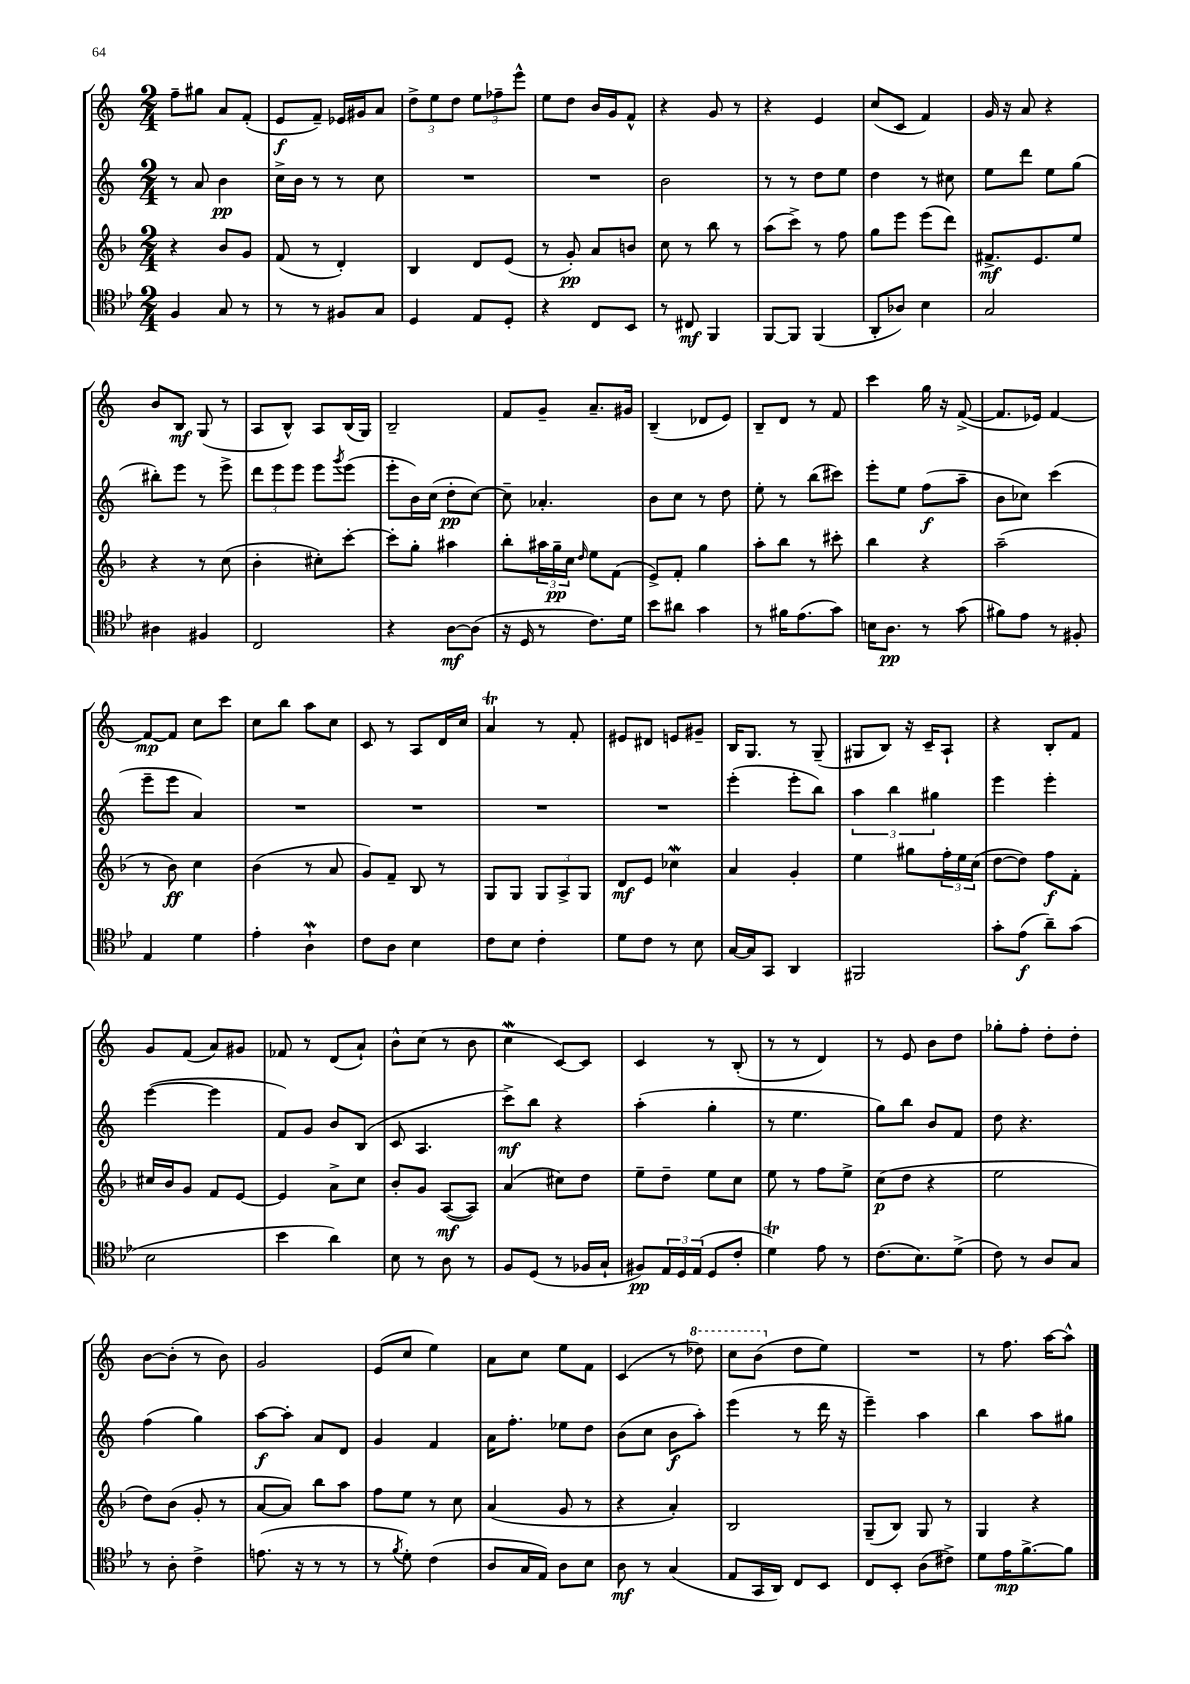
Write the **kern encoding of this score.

**kern	**dynam	**kern	**dynam	**kern	**dynam	**kern	**dynam
*part4	*part4	*part3	*part3	*part2	*part2	*part1	*part1
*staff4	*staff4	*staff3	*staff3	*staff2	*staff2	*staff1	*staff1
*clefC4	*	*clefG2	*	*clefG2	*	*clefG2	*
*k[b-e-]	*	*k[b-]	*	*k[]	*	*k[]	*
*M2/4	*	*M2/4	*	*M2/4	*	*M2/4	*
=84	=84	=84	=84	=84	=84	=84	=84
4F/	.	4r	.	8r	.	8ff~\L	.
.	.	.	.	8a/	.	8gg#X\J	.
8G/	.	8b-/L	.	4b\	pp	8a/L	.
8r	.	8g/J	.	.	.	(8f'/J	.
=85	=85	=85	=85	=85	=85	=85	=85
8r	.	(8f/	.	16cc^\LL	.	8e/L	f
.	.	.	.	16b\JJ	.	.	.
8r	.	8r	.	8r	.	8f~/J)	.
8F#X/L	.	4d'/)	.	8r	.	16e-X/LL	.
.	.	.	.	.	.	16g#X/J	.
8G/J	.	.	.	8cc\	.	8a/J	.
=86	=86	=86	=86	=86	=86	=86	=86
4D/	.	4B-/	.	2r	.	12dd^\L	.
.	.	.	.	.	.	12ee\	.
.	.	.	.	.	.	12dd\J	.
8E-/L	.	8d/L	.	.	.	12ee\L	.
.	.	.	.	.	.	12ff-X~\	.
8D'/J	.	(8e/J	.	.	.	.	.
.	.	.	.	.	.	12eee^^\J	.
=87	=87	=87	=87	=87	=87	=87	=87
4r	.	8r	.	2r	.	8ee\L	.
.	.	8g'/)	pp	.	.	8dd\J	.
8C/L	.	8a/L	.	.	.	16b/LL	.
.	.	.	.	.	.	16g/J	.
8BB-/J	.	8bn/J	.	.	.	8f^^/J	.
=88	=88	=88	=88	=88	=88	=88	=88
8r	.	8cc\	.	2b\	.	4r	.
8C#X/	mf	8r	.	.	.	.	.
4FF/	.	8bb-\	.	.	.	8g/	.
.	.	8r	.	.	.	8r	.
=89	=89	=89	=89	=89	=89	=89	=89
[8FF/L	.	(8aa\L	.	8r	.	4r	.
8FF/J]	.	8ccc^\J)	.	8r	.	.	.
(4FF/	.	8r	.	8dd\L	.	4e/	.
.	.	8ff\	.	8ee\J	.	.	.
=90	=90	=90	=90	=90	=90	=90	=90
8AA'/L	.	8gg\L	.	4dd\	.	(8cc/L	.
8A-X/J)	.	8eee\J	.	.	.	8c/J	.
4B-\	.	(8eee\L	.	8r	.	4f/)	.
.	.	8ddd\J)	.	8cc#X\	.	.	.
=91	=91	=91	=91	=91	=91	=91	=91
2G/	.	8.f#X^/L	mf	8ee\L	.	16g/	.
.	.	.	.	.	.	16r	.
.	.	.	.	8ddd\J	.	8a/	.
.	.	8.e/	.	.	.	.	.
.	.	.	.	8ee\L	.	4r	.
.	.	8ee/J	.	(8gg\J	.	.	.
!!LO:LB:g=z
=92	=92	=92	=92	=92	=92	=92	=92
4A#X\	.	4r	.	8bb#X'\L)	.	8b/L	.
.	.	.	.	8eee\J	.	8B/J	mf
4F#X/	.	8r	.	8r	.	(8G/	.
.	.	(8cc\	.	8eee^\	.	8r	.
=93	=93	=93	=93	=93	=93	=93	=93
2C/	.	4b-'\	.	12ddd\L	.	8A/L	.
.	.	.	.	12eee\	.	.	.
.	.	.	.	.	.	8B^^/J)	.
.	.	.	.	12eee\J	.	.	.
.	.	8cc#X'\L)	.	8eee\L	.	8A/L	.
.	.	.	.	8qggg/	.	.	.
.	.	[8ccc'\J	.	(8eee\J	.	(16B/L	.
.	.	.	.	.	.	16G/JJ)	.
=94	=94	=94	=94	=94	=94	=94	=94
4r	.	8ccc'\L]	.	8eee'\L	.	2B~/	.
.	.	8gg'\J	.	16b\L)	.	.	.
.	.	.	.	(16cc\JJ	.	.	.
[8A\L	mf	4aa#X\	.	8dd'\L	pp	.	.
(8A\J]	.	.	.	[8cc\J)	.	.	.
=95	=95	=95	=95	=95	=95	=95	=95
16r	.	8bb-'\L	.	8cc~\]	.	8f/L	.
16D/	.	.	.	.	.	.	.
8r	.	24aa#X\L	.	4.a-X'/	.	8g~/J	.
.	.	24gg~\	pp	.	.	.	.
.	.	24cc\JJ	.	.	.	.	.
.	.	16qqdd/	.	.	.	.	.
8.c\L)	.	8ee\L	.	.	.	8.a~/L	.
.	.	(8f\J	.	.	.	.	.
16d\Jk	.	.	.	.	.	16g#X/Jk	.
=96	=96	=96	=96	=96	=96	=96	=96
8b-\L	.	8e^/L)	.	8b\L	.	(4B~/	.
8a#X\J	.	8f'/J	.	8cc\J	.	.	.
4g\	.	4gg\	.	8r	.	8d-X/L	.
.	.	.	.	8dd\	.	8e/J)	.
=97	=97	=97	=97	=97	=97	=97	=97
8r	.	8aa'\L	.	8ee'\	.	8B~/L	.
16f#X\KL	.	8bb-\J	.	8r	.	8d/J	.
(8.e-\	.	.	.	.	.	.	.
.	.	8r	.	(8bb\L	.	8r	.
8g\J)	.	8ccc#X'\	.	8ccc#X\J)	.	8f/	.
=98	=98	=98	=98	=98	=98	=98	=98
16Bn\KL	.	4bb-\	.	8eee'\L	.	4ccc\	.
8.A\J	pp	.	.	.	.	.	.
.	.	.	.	8ee\J	.	.	.
8r	.	4r	.	(8ff\L	f	16gg\	.
.	.	.	.	.	.	16r	.
(8g\	.	.	.	8aa~\J	.	([8f^/	.
=99	=99	=99	=99	=99	=99	=99	=99
8f#X\L)	.	(2aa~\	.	8b\L	.	8.f/L]	.
8e-\J	.	.	.	8cc-X\J)	.	.	.
.	.	.	.	.	.	16e-X/Jk)	.
8r	.	.	.	(4ccc\	.	[4f/	.
8F#X'/	.	.	.	.	.	.	.
!!LO:LB:g=z
=100	=100	=100	=100	=100	=100	=100	=100
4E-/	.	8r	.	8eee~\L	.	8f/L_	mp
.	.	8b-\)	ff	8eee\J	.	8f/J]	.
4d\	.	4cc\	.	4a/)	.	8cc\L	.
.	.	.	.	.	.	8ccc\J	.
=101	=101	=101	=101	=101	=101	=101	=101
4e-'\	.	(4b-\	.	2r	.	8cc\L	.
.	.	.	.	.	.	8bb\J	.
4AW`\	.	8r	.	.	.	8aa\L	.
.	.	8a/	.	.	.	8cc\J	.
=102	=102	=102	=102	=102	=102	=102	=102
8c\L	.	8g/L)	.	2r	.	8c/	.
8A\J	.	8f~/J	.	.	.	8r	.
4B-\	.	8B-/	.	.	.	8A/L	.
.	.	8r	.	.	.	16d/L	.
.	.	.	.	.	.	16cc/JJ	.
=103	=103	=103	=103	=103	=103	=103	=103
8c\L	.	8G/L	.	2r	.	4aT/	.
8B-\J	.	8G/J	.	.	.	.	.
4c'\	.	12G/L	.	.	.	8r	.
.	.	12A^/	.	.	.	.	.
.	.	.	.	.	.	8f'/	.
.	.	12G/J	.	.	.	.	.
=104	=104	=104	=104	=104	=104	=104	=104
8d\L	.	8d/L	mf	2r	.	8e#X/L	.
8c\J	.	8e/J	.	.	.	8d#X/J	.
8r	.	4cc-Xw\	.	.	.	8en/L	.
8B-\	.	.	.	.	.	8g#X~/J	.
=105	=105	=105	=105	=105	=105	=105	=105
[16G/LL	.	4a/	.	(4eee'\	.	16B/KL	.
16G/J]	.	.	.	.	.	8.G/J	.
8GG/J	.	.	.	.	.	.	.
4AA/	.	4g'/	.	8eee'\L	.	8r	.
.	.	.	.	8bb\J)	.	(8G~/	.
=106	=106	=106	=106	=106	=106	=106	=106
2FF#X/	.	4ee\	.	6aa\	.	8G#X/L	.
.	.	.	.	.	.	8B/J)	.
.	.	.	.	6bb\	.	.	.
.	.	8gg#X\L	.	.	.	16r	.
.	.	.	.	.	.	16c~/KL	.
.	.	.	.	6gg#X\	.	.	.
.	.	24ff'\L	.	.	.	8A`/J	.
.	.	24ee\	.	.	.	.	.
.	.	(24cc\JJ	.	.	.	.	.
=107	=107	=107	=107	=107	=107	=107	=107
8g'\L	.	[8dd\L	.	4eee\	.	4r	.
(8e-\J	f	8dd\J])	.	.	.	.	.
8a~\L)	.	8ff\L	f	4eee'\	.	8B'/L	.
(8g\J	.	8f'\J	.	.	.	8f/J	.
!!LO:LB:g=z
=108	=108	=108	=108	=108	=108	=108	=108
2B-\	.	16cc#X/LL	.	([4eee\	.	8g/L	.
.	.	16b-/J	.	.	.	.	.
.	.	8g/J	.	.	.	(8f/J	.
.	.	8f/L	.	4eee\]	.	8a/L)	.
.	.	[8e/J	.	.	.	8g#X/J	.
=109	=109	=109	=109	=109	=109	=109	=109
4b-\	.	4e/]	.	8f/L)	.	8f-X/	.
.	.	.	.	8g/J	.	8r	.
4a\)	.	8a^\L	.	8b/L	.	(8d/L	.
.	.	8cc\J	.	(8B/J	.	8a`/J)	.
=110	=110	=110	=110	=110	=110	=110	=110
8B-\	.	8b-'/L	.	8c/	.	8b^^\L	.
8r	.	8g/J	.	4.A/	.	(8cc\J	.
8A\	.	([8A/L	mf	.	.	8r	.
8r	.	8A/J])	.	.	.	8b\	.
=111	=111	=111	=111	=111	=111	=111	=111
8F/L	.	(4a/	.	8ccc^\L)	mf	4ccw\	.
(8D/J	.	.	.	8bb\J	.	.	.
8r	.	8cc#X\L)	.	4r	.	[8c/L)	.
16F-X/LL	.	8dd\J	.	.	.	8c/J]	.
16G`/JJ	.	.	.	.	.	.	.
=112	=112	=112	=112	=112	=112	=112	=112
8F#X/L)	pp	8ee~\L	.	(4aa'\	.	4c/	.
24E-/L	.	8dd~\J	.	.	.	.	.
24D/	.	.	.	.	.	.	.
(24E-/JJ	.	.	.	.	.	.	.
8D/L	.	8ee\L	.	4gg'\	.	8r	.
8c'/J	.	8cc\J	.	.	.	(8B'/	.
=113	=113	=113	=113	=113	=113	=113	=113
4dt\)	.	8ee\	.	8r	.	8r	.
.	.	8r	.	4.ee\	.	8r	.
8e-\	.	8ff\L	.	.	.	4d/)	.
8r	.	8ee^\J	.	.	.	.	.
=114	=114	=114	=114	=114	=114	=114	=114
(8.c\L	.	(8cc\L	p	8gg\L)	.	8r	.
.	.	8dd\J	.	8bb\J	.	8e/	.
8.B-\)	.	.	.	.	.	.	.
.	.	4r	.	8b/L	.	8b\L	.
(8d^\J	.	.	.	8f/J	.	8dd\J	.
=115	=115	=115	=115	=115	=115	=115	=115
8c\)	.	2ee\	.	8dd\	.	8gg-X'\L	.
8r	.	.	.	4.r	.	8ff'\J	.
8A/L	.	.	.	.	.	8dd'\L	.
8G/J	.	.	.	.	.	8dd'\J	.
!!LO:LB:g=z
=116	=116	=116	=116	=116	=116	=116	=116
8r	.	8dd\L)	.	(4ff\	.	[8b\L	.
8A'\	.	(8b-\J	.	.	.	(8b'\J]	.
4c^\	.	8g'/	.	4gg\)	.	8r	.
.	.	8r	.	.	.	8b\)	.
=117	=117	=117	=117	=117	=117	=117	=117
(8.en\	.	[8a/L	.	[8aa\L	f	2g/	.
.	.	8a/J])	.	8aa'\J]	.	.	.
16r	.	.	.	.	.	.	.
8r	.	8bb-\L	.	8a/L	.	.	.
8r	.	8aa\J	.	8d/J	.	.	.
=118	=118	=118	=118	=118	=118	=118	=118
8r	.	8ff\L	.	4g/	.	(8e/L	.
8qf/	.	.	.	.	.	.	.
8d'\)	.	8ee\J	.	.	.	8cc/J	.
(4c\	.	8r	.	4f/	.	4ee\)	.
.	.	8cc\	.	.	.	.	.
=119	=119	=119	=119	=119	=119	=119	=119
8A/L	.	(4a/	.	16a\KL	.	8a\L	.
.	.	.	.	8.ff'\J	.	.	.
16G/L	.	.	.	.	.	8cc\J	.
16E-/JJ)	.	.	.	.	.	.	.
8A\L	.	8g/	.	8ee-X\L	.	8ee\L	.
8B-\J	.	8r	.	8dd\J	.	8f\J	.
=120	=120	=120	=120	=120	=120	=120	=120
8A\	mf	4r	.	(8b\L	.	(4c/	.
8r	.	.	.	8cc\J	.	.	.
(4G/	.	4a'/)	.	8b\L	f	8r	.
*	*	*	*	*	*	*8va	*
.	.	.	.	8aa'\J)	.	8ddd-X\)	.
=121	=121	=121	=121	=121	=121	=121	=121
8E-/L	.	2B-/	.	(4eee\	.	8ccc\L	.
16GG/L	.	.	.	.	.	(8bb\J	.
16AA/JJ)	.	.	.	.	.	.	.
*	*	*	*	*	*	*X8va	*
8C/L	.	.	.	8r	.	8dd\L	.
8BB-/J	.	.	.	16ddd\	.	8ee\J)	.
.	.	.	.	16r	.	.	.
=122	=122	=122	=122	=122	=122	=122	=122
8C/L	.	(8G~/L	.	4eee~\)	.	2r	.
8BB-'/J	.	8B-/J)	.	.	.	.	.
(8A\L	.	8G/	.	4aa\	.	.	.
8c#X^\J)	.	8r	.	.	.	.	.
=123	=123	=123	=123	=123	=123	=123	=123
8d\L	.	4G/	.	4bb\	.	8r	.
16e-\K	mp	.	.	.	.	8.ff\	.
[8.f^\	.	.	.	.	.	.	.
.	.	4r	.	8aa\L	.	.	.
.	.	.	.	.	.	[16aa\KL	.
8f\J]	.	.	.	8gg#X\J	.	8aa^^\J]	.
==	==	==	==	==	==	==	==
*-	*-	*-	*-	*-	*-	*-	*-
